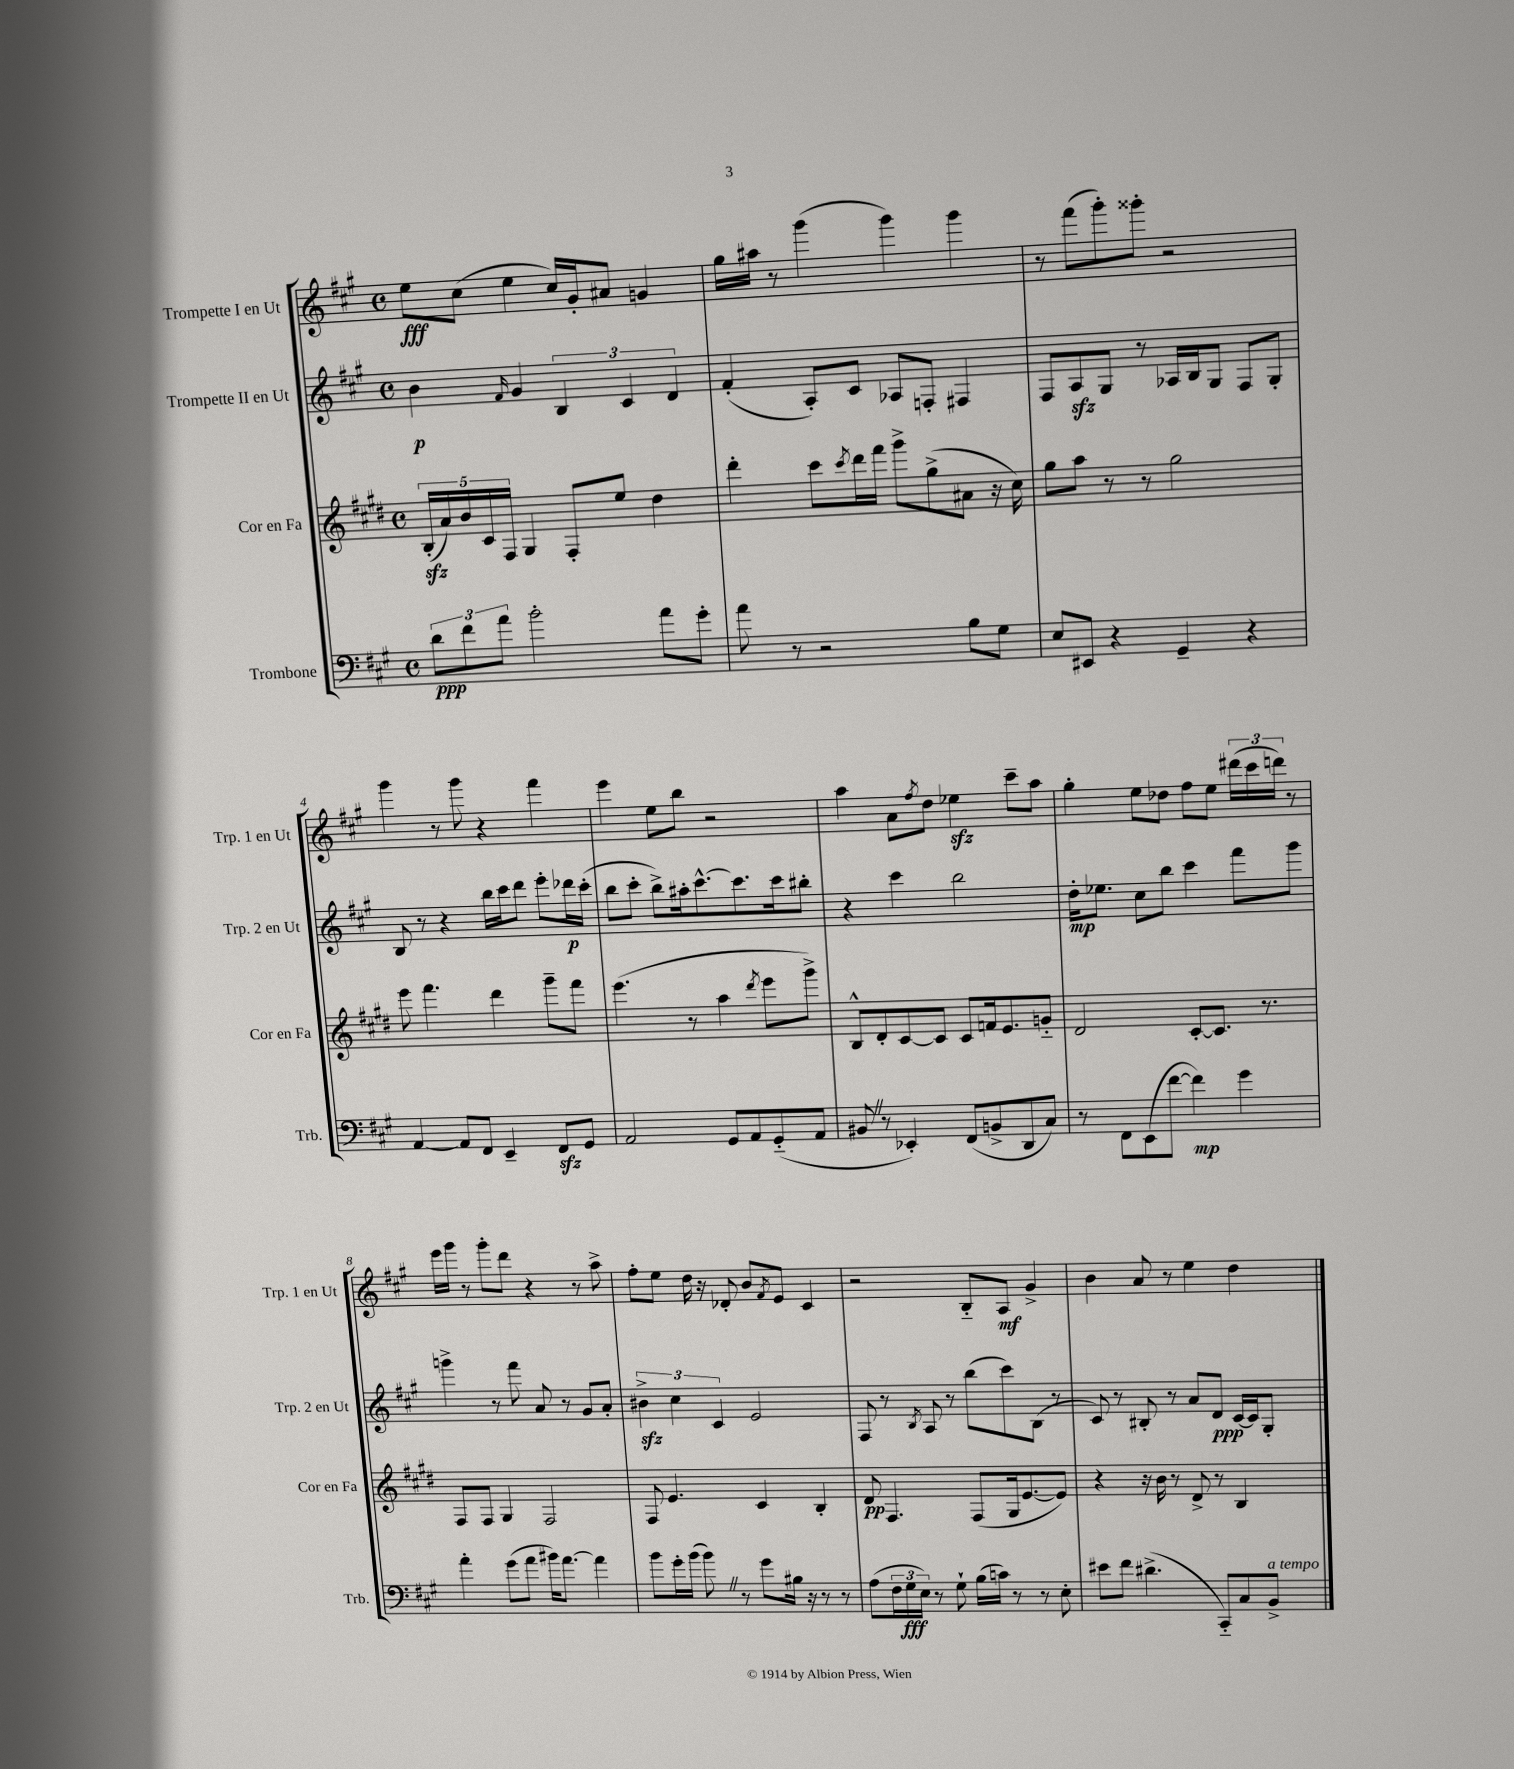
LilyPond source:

<<
\new StaffGroup <<
\new Staff = "s0" \with { instrumentName = "Trompette I en Ut" shortInstrumentName = "Trp. 1 en Ut" } {
    \clef treble \key a \major \defaultTimeSignature \time 4/4
    e''8\fff cis''8( e''4 cis''16) gis'16-. ais'8 g'4 |
    gis''16 ais''16 r8 gis'''4( gis'''4) gis'''4 |
    r8 fis'''8( gis'''8-.) gisis'''8-. r2 |
    gis'''4 r8 gis'''8 r4 fis'''4 |
    e'''4 e''8 b''8 r2 |
    a''4 a'8 \acciaccatura { fis''8 } d''8 ees''4\sfz cis'''8-- a''8 |
    gis''4-. e''8 des''8 fis''8 e''8 \tuplet 3/2 { dis'''16( cis'''16 d'''16) } r8 |
    e'''16 gis'''16 r8 gis'''8-. d'''8 r4 r8 a''8-> |
    fis''8-. e''8 d''16 r16 des'8-. b'8 \acciaccatura { fis'8 } e'8 cis'4 |
    r2 b8-_ a8\mf gis'4-> |
    b'4 a'8 r8 e''4 d''4 \bar "|." |
}
\new Staff = "s1" \with { instrumentName = "Trompette II en Ut" shortInstrumentName = "Trp. 2 en Ut" } {
    \clef treble \key a \major \defaultTimeSignature \time 4/4
    b'4\p \grace { fis'16 } gis'4 \tuplet 3/2 { b4 cis'4 d'4 } |
    fis'4-.( a8-.) cis'8 aes8 f8-. fis4 |
    fis8 a8\sfz gis8 r8 aes16 b16 gis8 fis8 gis8-. |
    b8 r8 r4 b''16 cis'''16 d'''8 e'''8-. des'''16\p cis'''16-.( |
    b''8 cis'''8-. b''8->) ais''16-. cis'''8.~-^ cis'''8. cis'''16 bis''8-. |
    r4 cis'''4 b''2 |
    d''16-.\mp ees''8. cis''8 b''8 cis'''4 fis'''8 gis'''8 |
    g'''4-> r8 fis'''8 a'8 r8 gis'8 a'8-. |
    \tuplet 3/2 { bis'4->\sfz cis''4 cis'4 } e'2 |
    fis8 r8 \acciaccatura { b8 } a8 r8 b''8( cis'''8) b8( r8 |
    cis'8) r8 bis8-. r8 a'8 d'8\ppp cis'16~ cis'16 gis8-. \bar "|." |
}
\new Staff = "s2" \with { instrumentName = "Cor en Fa" shortInstrumentName = "Cor en Fa" } {
    \clef treble \key e \major \defaultTimeSignature \time 4/4
    \tuplet 5/4 { b16-.\sfz( a'16) b'16 cis'16 fis16 } gis4 fis8-. e''8 dis''4 |
    dis'''4-. cis'''8 \acciaccatura { cis'''8 } dis'''16 fis'''16 gis'''8-> gis''8->( ais'8 r16 cis''16) |
    gis''8 a''8 r8 r8 gis''2 |
    e'''8 fis'''4. dis'''4 gis'''8-- fis'''8 |
    e'''4.( r8 a''4 \acciaccatura { dis'''8 } e'''8 gis'''8->) |
    b8-^ dis'8-. cis'8~ cis'8 cis'8 f'16 e'8. g'8-_ |
    dis'2 cis'8~-. cis'8. r8. |
    fis8 fis8 gis4 fis2 |
    fis8 e'4. cis'4 b4-. |
    dis'8\pp fis4. fis8( gis16 e'8.~ e'8) |
    r4 r16 b'16 r8 dis'8-> r8 b4 \bar "|." |
}
\new Staff = "s3" \with { instrumentName = "Trombone" shortInstrumentName = "Trb." } {
    \clef bass \key a \major \defaultTimeSignature \time 4/4
    \tuplet 3/2 { d'8\ppp fis'8 a'8 } b'2-. a'8 gis'8-. |
    a'8 r8 r2 b8 gis8 |
    e8 eis,8 r4 gis,4-- r4 |
    a,4~ a,8 fis,8 e,4-- fis,8\sfz gis,8 |
    a,2 gis,8 a,8 gis,8-_( a,8 |
    bis,8 \once \override BreathingSign.text = \markup { \musicglyph "scripts.caesura.straight" } \breathe r8 ees,4-.) fis,8( b,8-> d,8 cis8) |
    r8 fis,8 e,8( fis'8~ fis'4\mp) gis'4 |
    a'4-. gis'8( a'8 bis'16) a'8.~ a'4 |
    b'8 gis'16-. b'16( b'8) \once \override BreathingSign.text = \markup { \musicglyph "scripts.caesura.straight" } \breathe r8 gis'8 bis16 r16 r8 r8 |
    a8( \tuplet 3/2 { fis16 gis16\fff e16) } r8 gis8-! b16( c'16) r8 r8 e8-. |
    eis'8 fis'8 dis'4.->( cis,8-_) cis8 b,8->^\markup { \italic "a tempo" } \bar "|." |
}
>>
>>
